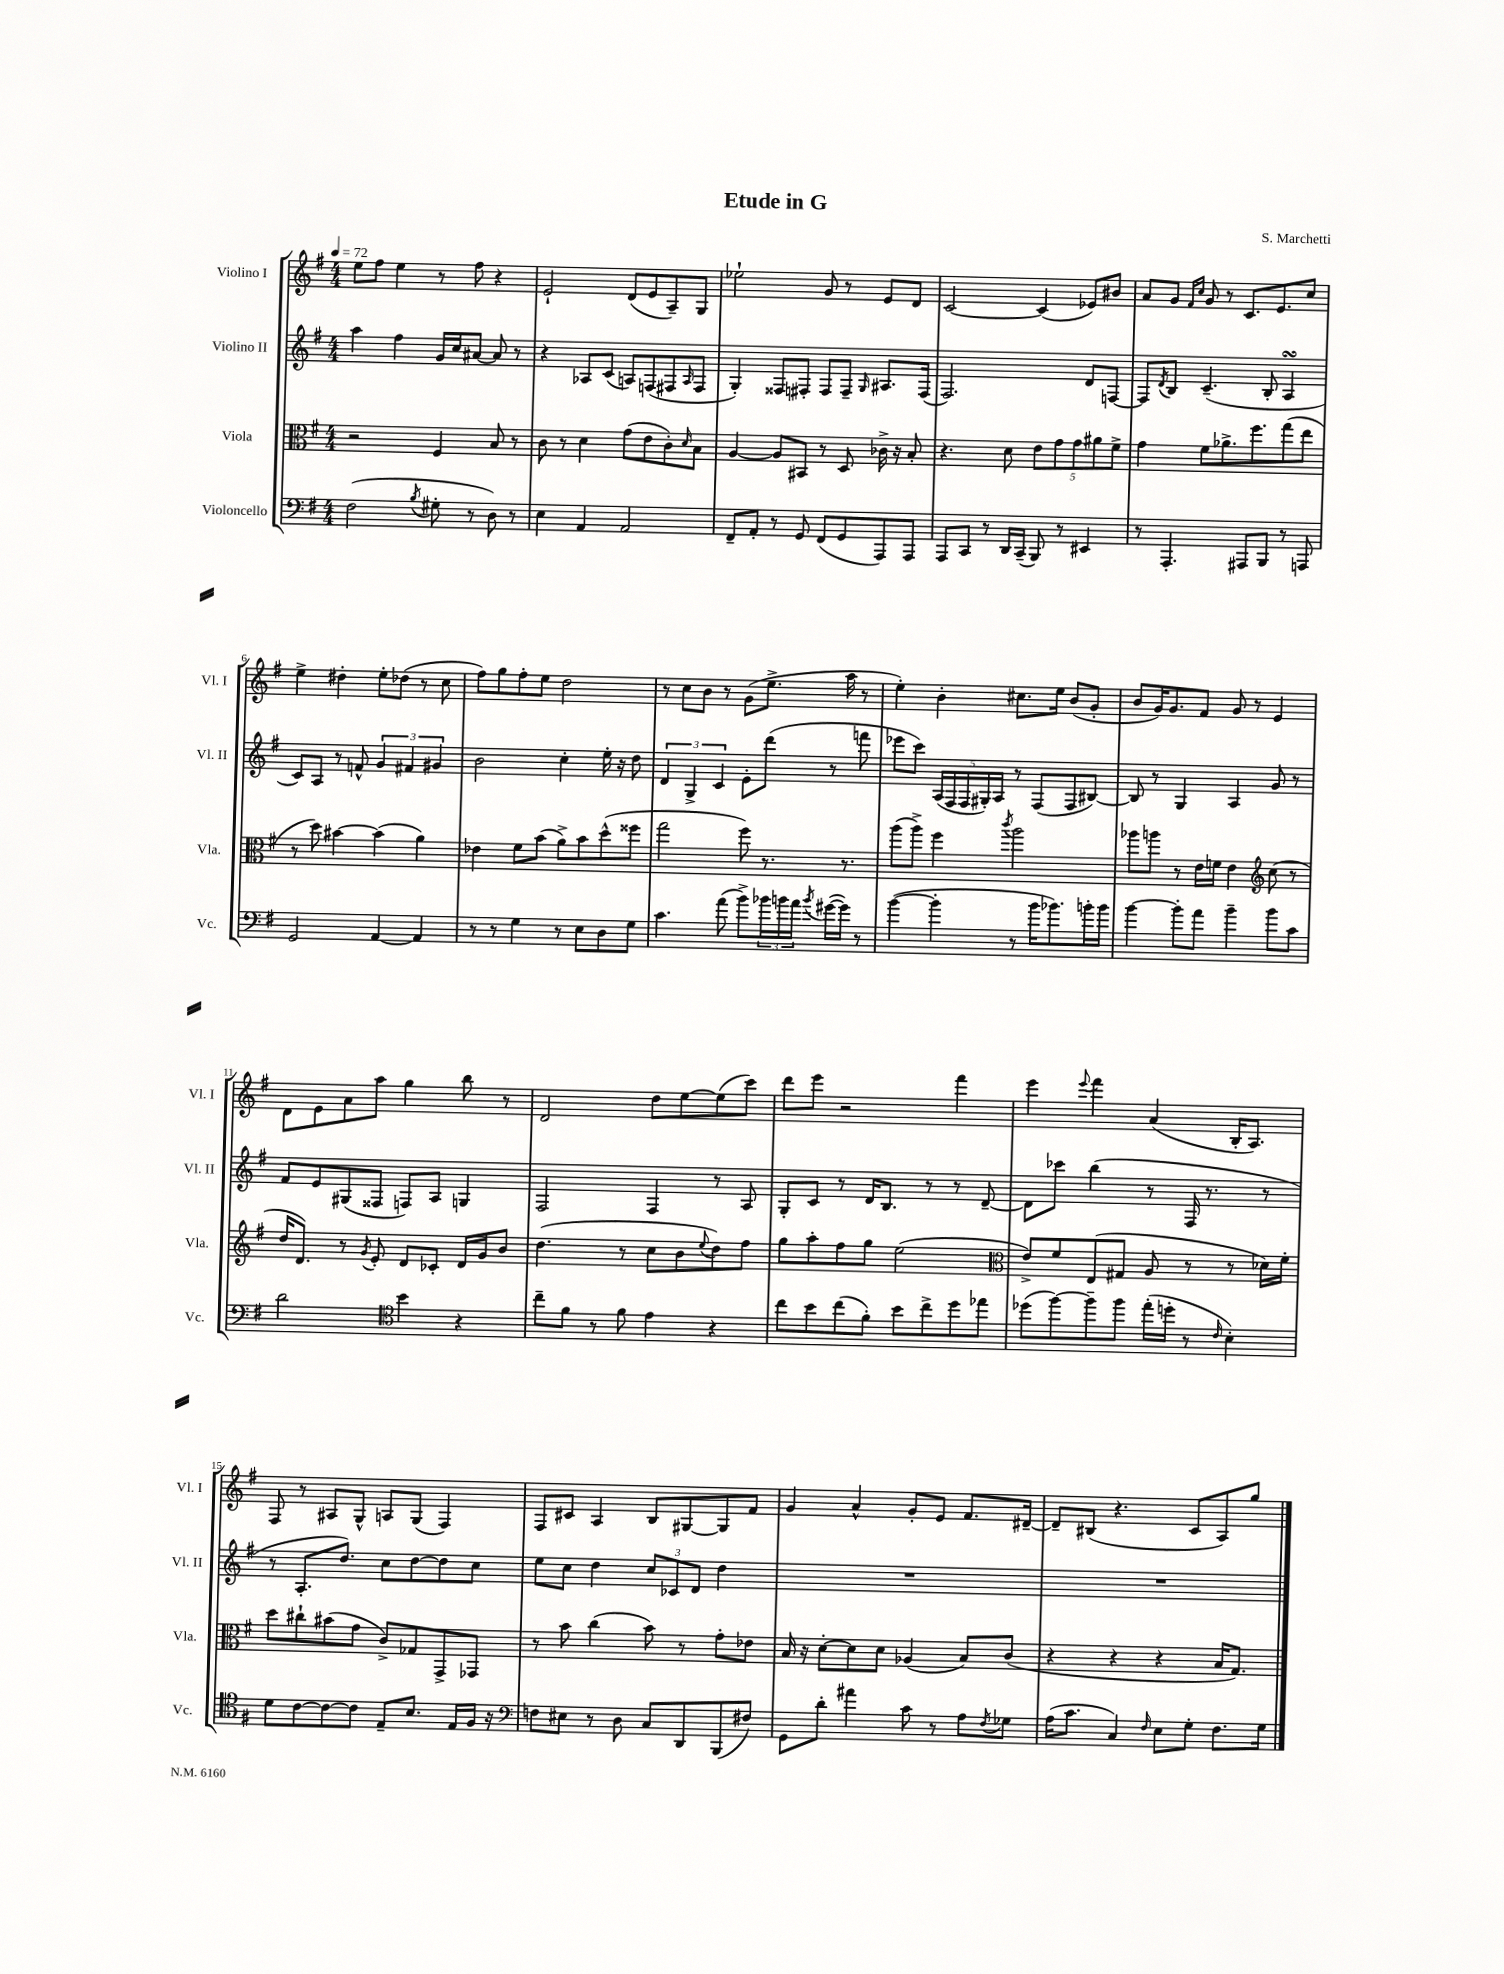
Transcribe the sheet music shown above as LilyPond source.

\header { title = "Etude in G" composer = "S. Marchetti" }
<<
\new StaffGroup <<
\new Staff = "s0" \with { instrumentName = "Violino I" shortInstrumentName = "Vl. I" } {
    \clef treble \key g \major \numericTimeSignature \time 4/4 \tempo 4 = 72
    e''8 fis''8 e''4 r8 fis''8 r4 |
    e'2-! d'8( e'8 a8--) g8 |
    ees''2-! g'8 r8 e'8 d'8 |
    c'2~ c'4( ees'8) bis'8 |
    a'8 g'8 \grace { fis'16 c''16 } g'8 r8 c'8. e'8. c''8 |
    e''4-> dis''4-. e''8-. des''8( r8 c''8 |
    fis''8) g''8 fis''8-. e''8 d''2 |
    r8 c''8 b'8 r8 g'8( e''8.-> a''16 r8 |
    e''4-.) b'4-. cis''8. e''16 b'8( g'8-. |
    b'8 g'16) g'8. fis'8 g'8 r8 e'4 |
    d'8 e'8 a'8 a''8 g''4 b''8 r8 |
    d'2 d''8 e''8~ e''8( c'''8) |
    d'''8 e'''8 r2 fis'''4 |
    e'''4 \appoggiatura { e'''8 } fis'''4 a'4( b16-. a8.) |
    fis8 r8 ais8 g8-^ a8 g8( fis4) |
    fis8 cis'8 a4 b8 gis8~ gis8 fis'8 |
    g'4 a'4-^ g'8-. e'8 fis'8. dis'16~-- |
    dis'8-- bis8( r4. c'8 a8) g''8 \bar "|." |
}
\new Staff = "s1" \with { instrumentName = "Violino II" shortInstrumentName = "Vl. II" } {
    \clef treble \key g \major \numericTimeSignature \time 4/4
    a''4 fis''4 g'16 c''16 ais'8~ ais'8 r8 |
    r4 aes8 c'8( a8) f8( fis8 \grace { a16 } fis8 |
    g4-.) fisis8 fis8-. fis8 fis8-- \grace { g16 } ais8. fis16( |
    fis2.) d'8 f8~ |
    f8 \acciaccatura { d'8 } b8 c'4.--( b8-. a4\turn |
    c'8) a8 r8 f'8-^ \tuplet 3/2 { g'4 fis'4 gis'4 } |
    b'2 c''4-. e''16-. r16 d''8 |
    \tuplet 3/2 { d'4 g4-> c'4 } e'8-. d'''8( r8 f'''8 |
    ees'''8 c'''8) \tuplet 5/4 { a16( fis16 fis16 gis16-.) a16 } r8 fis8( fis8 bis8~) |
    bis8 r8 g4 a4 g'8 r8 |
    fis'8 e'8 gis8( fisis8 f8) a8 g4 |
    fis2 fis4 r8 a8 |
    g8-. c'8 r8 d'16 b8. r8 r8 d'8~-- |
    d'8 ces'''8 b''4( r8 fis16 r8. r8 |
    r8 a8.-. d''8.) c''8 d''8~ d''8 c''8 |
    e''8 c''8 d''4 \tuplet 3/2 { c''8 ces'8 d'8 } d''4 |
    R1 |
    R1 \bar "|." |
}
\new Staff = "s2" \with { instrumentName = "Viola" shortInstrumentName = "Vla." } {
    \clef alto \key g \major \numericTimeSignature \time 4/4
    r2 fis4 b8 r8 |
    c'8 r8 d'4 g'8( e'8 c'8-.) \grace { d'16 } b8 |
    a4~ a8 bis,8 r8 d8 ces'16-> r16 b8-. |
    r4. d'8 \tuplet 5/4 { e'8 g'8 g'8 ais'8 fis'8-> } |
    g'4 fis'8 aes'8.-> fis''8. g''8( e''8 |
    r8 d''8) bis'4~ bis'4( a'4) |
    ees'4 fis'8 b'8( a'8->) b'8 d''8-^( fisis''8 |
    g''2 fis''8) r8. r8. |
    a''8( a''8->) fis''4 \acciaccatura { c'''8 } a''2 |
    aes''8 a''8 r8 e'16 f'16 e'4 \clef treble c''8( r8 |
    d''16 d'8.) r8 \acciaccatura { g'8 } e'8-. d'8 ces'8-. d'16 g'16 b'8 |
    d''4.( r8 c''8 b'8 \appoggiatura { e''8 } d''8) fis''8 |
    g''8 a''8-. fis''8 g''8 e''2( |
    \clef alto e'8->) fis'8 e8( gis8 a8 r8 r8 des'16) fis'16-. |
    d''8 cis''8-! bis'8( g'8 c'8->) ges8 g,8-> ges,8 |
    r8 b'8 c''4( b'8) r8 g'8-. ees'8 |
    b16 r16 d'8~-. d'8 d'8 aes4( b8) c'8( |
    r4 r4 r4 b16 g8.) \bar "|." |
}
\new Staff = "s3" \with { instrumentName = "Violoncello" shortInstrumentName = "Vc." } {
    \clef bass \key g \major \numericTimeSignature \time 4/4
    fis2( \acciaccatura { b8 } gis8-. r8 d8) r8 |
    e4 a,4 a,2 |
    fis,8-- a,8-. r8 g,8 fis,8( g,8 a,,8) a,,8 |
    a,,8 c,8 r8 d,16 c,16--( b,,8) r8 eis,4 |
    r8 a,,4.-. ais,,8 b,,8 r8 a,,8 |
    g,2 a,4~ a,4 |
    r8 r8 g4 r8 e8 d8 g8 |
    c'4. a'8( b'8->) \tuplet 3/2 { bes'16 b'16 a'16 } \acciaccatura { b'8 } gis'16~( gis'16) r8 |
    b'4~( b'4-. r8 b'16 bes'8.) b'16-. b'16 |
    b'4~ b'8-. a'8 b'4-- b'8 c'8 |
    d'2 \clef tenor b'4 r4 |
    c''8-- fis'8 r8 fis'8 e'4 r4 |
    c''8 b'8 c''8( fis'8-.) b'8 c''8-> d''8 ees''8 |
    des''8( fis''8~) fis''8-- fis''8 e''16-.( d''16-. r8 \grace { c'16 } b4-.) |
    d'8 c'8~ c'8~ c'8 e8-- b8. e16 fis16 r16 |
    \clef bass f8 eis8 r8 d8 c8 d,8 b,,8( fis8) |
    g,8 d'8-. ais'4 c'8 r8 a8 \acciaccatura { fis8 } ges8 |
    a16( c'8. c4) \grace { fis16 } e8 g8-. fis8. g16 \bar "|." |
}
>>
>>
